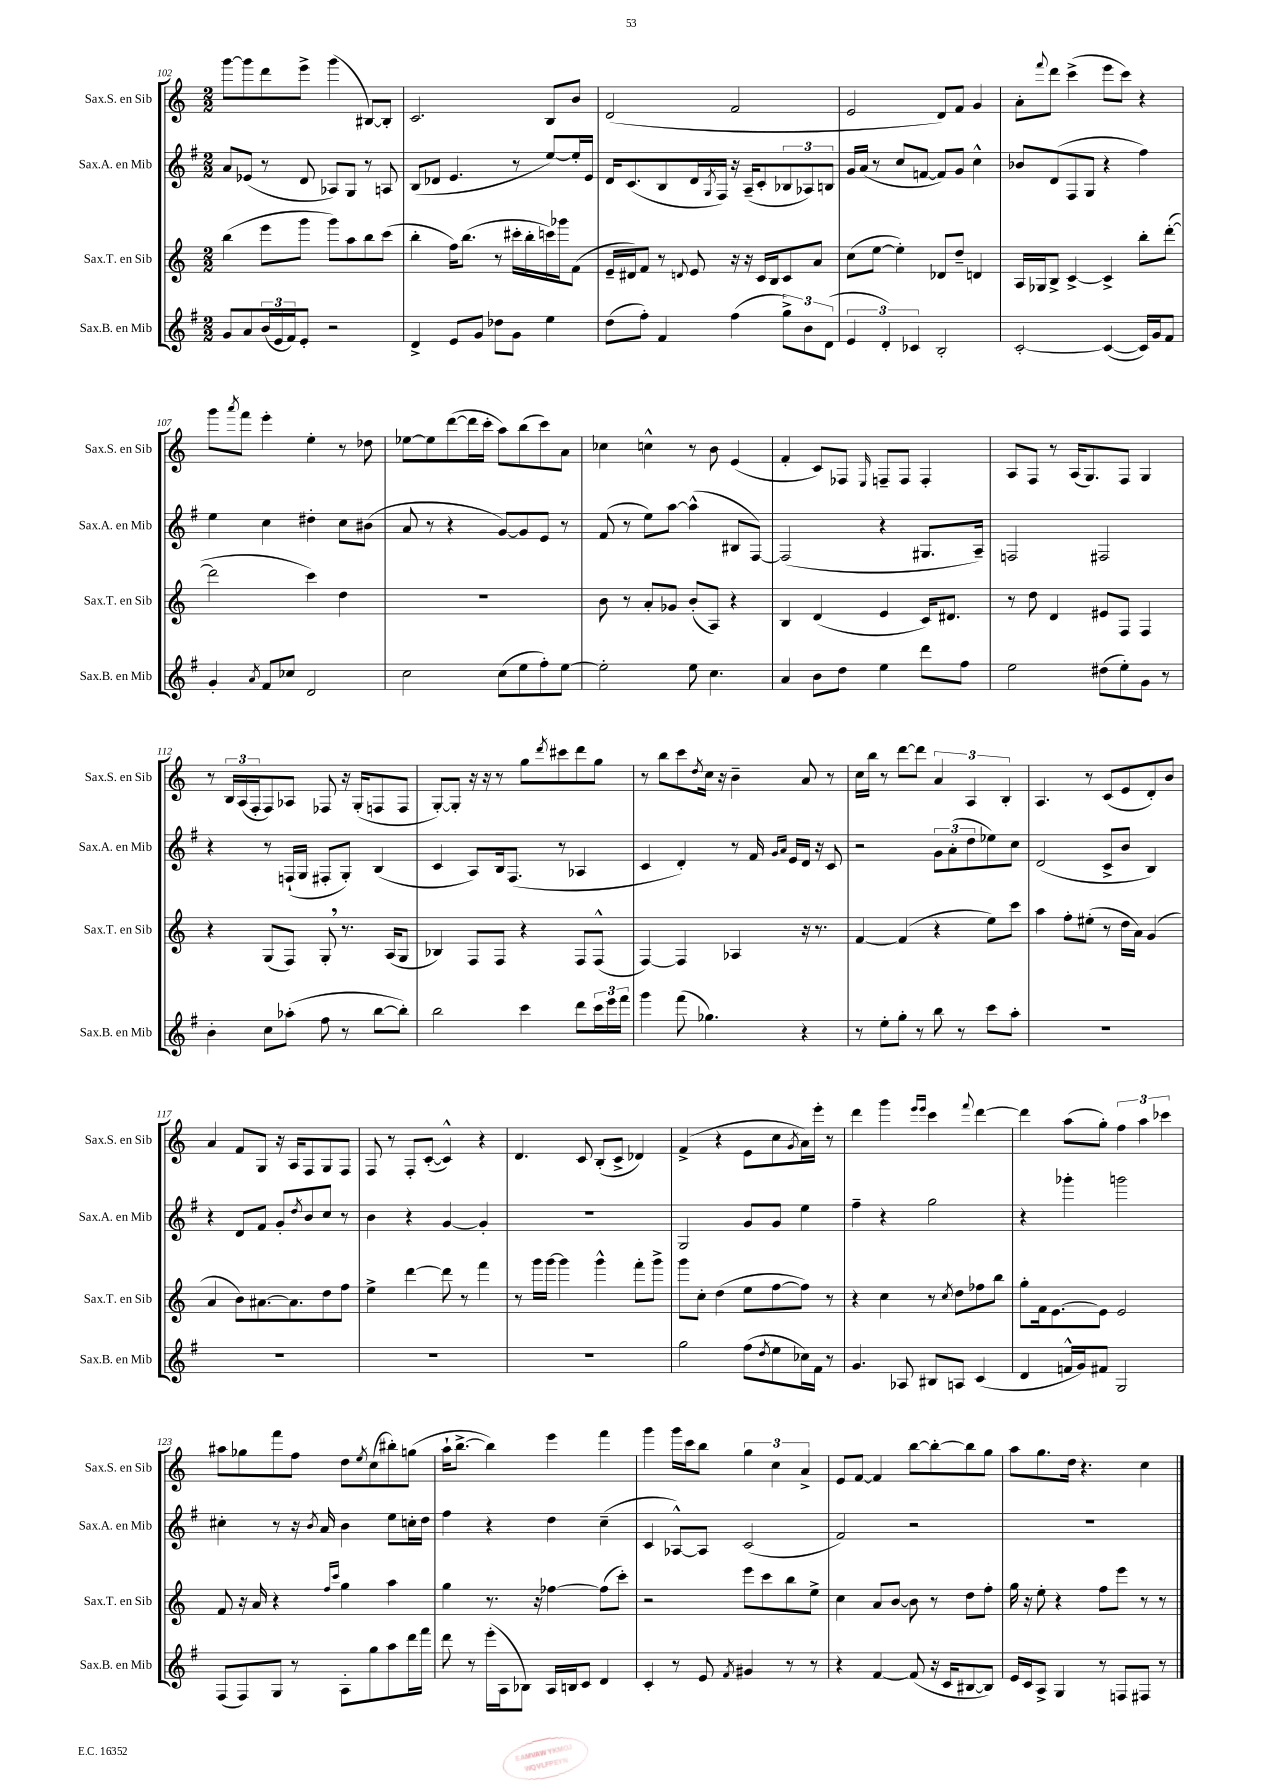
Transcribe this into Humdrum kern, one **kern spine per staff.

**kern	**kern	**kern	**kern
*staff4	*staff3	*staff2	*staff1
*clefG2	*clefG2	*clefG2	*clefG2
*k[f#]	*k[]	*k[f#]	*k[]
*M2/2	*M2/2	*M2/2	*M2/2
8g/L	(4bb\	8a/L	[8ggg\L
8a/	.	(8e-/J	8ggg\]
(24b/L	8eee\L	8r	8ddd\
24e/	.	.	.
24f#/J)	.	.	.
8e'/J	8ggg\J	8d/	8eee^\J
2r	8ggg\L)	8A-/L)	(4ggg\
.	8aa\	8G/J	.
.	8bb\	8r	[8B#/L)
.	(8ccc\J	8A/	8B#'/]J
=	=	=	=
4d^/	4bb'\	(8B/L	2.c/
.	.	8d-/J	.
8e/L	16ff\LK)	4.e/	.
.	(8.bb\J	.	.
8g/J	.	.	.
8dd-\L	8r	.	.
8g\J	16ccc#'\LL	8r	.
.	16bb'\	.	.
4ee\	16ccc\)	[8ee/L)	8B/L
.	16ggg-\J	.	.
.	(8f\J	16ee'/]L	8b/J
.	.	16e/JJ	.
=	=	=	=
(8dd\L	16e~/LL	16d/LK	(2d/
.	16d#/J)	(8.c/	.
8ff#'\J)	8f/J	.	.
4f#/	8r	8B/	.
.	8qqd/	.	.
.	8e/	16d/L	.
.	.	8qG/	.
.	.	16F#/JJ)	.
(4ff#\	16r	16r	2f/
.	16r	(16A~/LK	.
.	16c/LL	8c'/	.
.	16B/J	.	.
12gg^\L)	8c/	12B-/	.
12b\	.	12A-/)	.
.	8a/J	.	.
(12d\J	.	12B/J	.
=	=	=	=
6e/	(8cc\L	16g/LL	2e/
.	.	(16a/JJ	.
.	[8ee\J	8r	.
6d'/)	.	.	.
.	4ee'\])	8cc/L	.
6c-/	.	.	.
.	.	[8f/J	.
2B'/	8d-/L	8f/]L)	8d/L)
.	8dd~/J	8g/J	8f/J
.	4d/	4cc^^\	4g/
=	=	=	=
[2c'/	16A/LL	8b-/L	8a'\L
.	16G-/J	.	.
.	.	.	8qqfff/
.	8B^/J	(8d/	8ddd\J
.	[4c^/	8F#/	(4ccc^\
.	.	8G/J	.
(4c/_	4c^/]	4r	8eee\L
.	.	.	8ccc\J)
16c/]LL)	8bb'\L	4ff#\)	4r
16g/J	.	.	.
8f#/J	([8ddd'\J	.	.
=	=	=	=
4g'/	2ddd\]	4ee\	8ggg\L
.	.	.	8qaaa/
.	.	.	8fff\J
8qa/	.	.	.
8f#/L	.	4cc\	4eee'\
8cc-/J	.	.	.
2d/	4ccc\)	4dd#'\	4ee'\
.	4dd\	8cc\L	8r
.	.	(8b#\J	8dd-\
=	=	=	=
2cc\	1r	8a/	[8ee-\L
.	.	8r	8ee-\]
.	.	4r	([8ddd\
.	.	.	16ddd\]L
.	.	.	16ccc'\JJ
(8cc\L	.	[8g/L)	8aa\L)
8ee\	.	8g/]	(8bb\
8ff#'\)	.	8e/J	8ccc\)
[8ee\J	.	8r	8a\J
=	=	=	=
2ee'\]	8b\	(8f#/	4cc-\
.	8r	8r	.
.	8a'/L	8ee\L)	4cc^^\
.	8g-/J	[8aa\J	.
8ee\	(8b'/L	(4aa^^\]	8r
4.cc\	8A/J)	.	8b\
.	4r	8B#/L	(4e/
.	.	[8F#/J)	.
=	=	=	=
4a/	4B/	(2F#/]	4f'/
8b\L	(4d/	.	8c/L)
8dd\J	.	.	8F-/J
.	.	.	16qqE/
4ee\	4e/	4r	8F~/L
.	.	.	8F/J
8ddd\L	16c/LK)	8.G#/L	4F'/
.	8.d#/J	.	.
8ff#\J	.	.	.
.	.	16A~/Jk)	.
=	=	=	=
2ee\	8r	2F/	8A/L
.	8dd\	.	8F/J
.	4d/	.	8r
.	.	.	(16A/LK
.	.	.	8.G/)
(8dd#\L	8e#/L	2F#/	.
8ee'\)	8F/J	.	8F/J
8g\J	4F/	.	4G/
8r	.	.	.
=	=	=	=
4b'\	4r	4r	8r
.	.	.	24B/LL
.	.	.	(24A/
.	.	.	24F'/J
8cc\L	(8G/L	8r	8F/)
(8aa-'\J	8F/J)	(16F`/LL	8A-/J
.	.	16G/JJ	.
8ff#\	8G'/	8F#'/L	8F-/
8r	8.r	8G'/J)	16r
.	.	.	(16G'/LK
[8bb\L	.	(4B/	8F/
.	(16A/LK	.	.
8bb'\]J)	8G/J	.	8F/J
=	=	=	=
2bb\	4B-/)	4c/	[8G'/L)
.	.	.	8G'/]J
.	8F/L	8A/L)	16r
.	.	.	16r
.	8F/J	16B/k	8r
.	.	(8.F#/J	.
4ccc\	4r	.	8gg\L
.	.	.	8qddd/
.	.	8r	8ccc#\
8ddd\L	8F/L	4A-/	8ddd\
24ccc\L	(8F^^/J	.	8gg\J
24eee\	.	.	.
24fff#\JJ	.	.	.
=	=	=	=
4ggg\	[4F/)	4c/	8r
.	.	.	8bb\L
(8fff#\	4F/]	4d'/)	8ccc\
.	.	.	8qdd/
4.gg-\)	.	.	16cc\Jk
.	.	.	16r
.	4A-/	8r	4b~\
.	.	16f#/	.
.	.	16qqg/LL	.
.	.	16qqa/JJ	.
.	.	16e/LL	.
4r	16r	16d/JJ	8a/
.	8.r	16r	.
.	.	8c/	8r
=	=	=	=
8r	[4f/	2r	16cc\LL
.	.	.	16bb\JJ
8ee'\L	.	.	8r
8gg'\J	(4f/]	.	[8ddd\L
8r	.	.	8ddd\]J
8bb\	4r	12g\L	6a/
.	.	(12a'\	.
8r	.	.	.
.	.	12dd\	6A/
8ccc\L	8ee\L)	8ee-\)	.
.	.	.	6B'/
8aa'\J	8ccc\J	8cc\J	.
=	=	=	=
1r	4aa\	(2d/	4.A/
.	8ff'\L	.	.
.	(8ee#'\J	.	8r
.	8r	8c^/L	(8c/L
.	16dd\LL	8b/J	8e/
.	16a\JJ)	.	.
.	(4g/	4B/)	8d'/)
.	.	.	8b/J
=	=	=	=
1r	4a/	4r	4a/
.	8b\L)	8d/L	8f/L
.	[8.a#\	8f#/J	8G/J
.	.	8g'/L	16r
.	8.a#\]	.	16A/LK
.	.	8qdd/	.
.	.	8b/	8F/
.	8dd\	8cc/J	8G/
.	8ff\J	8r	8F/J
=	=	=	=
1r	4ee^\	4b\	8F/
.	.	.	8r
.	[4ddd\	4r	8F'/L
.	.	.	([8c'/J
.	8ddd\]	[4g/	4c^^/])
.	8r	.	.
.	4fff\	4g'/]	4r
=	=	=	=
1r	8r	1r	4.d/
.	16ggg\LL	.	.
.	[16ggg\JJ	.	.
.	4ggg\]	.	.
.	.	.	8c/
.	4ggg^^\	.	(8B'/L
.	.	.	8c^/J
.	8fff'\L	.	4d-/)
.	8ggg^\J	.	.
=	=	=	=
2gg\	8ggg\L	2G/	(4f^/
.	8cc'\J	.	.
.	(4dd\	.	4r
(8ff#\L	8ee\L	8g/L	8e\L
8qdd/	.	.	.
8ee\	[8ff\	8g/J	8cc\
.	.	.	8qg/
16cc-\L)	8ff\]J)	4ee\	16a\L)
16f#\JJ	.	.	16eee'\JJ
8r	8r	.	8r
=	=	=	=
4.g/	4r	4ff#~\	4ddd\
.	4cc\	4r	4ggg\
8A-/	.	.	.
.	.	.	16qqeee/LL
.	.	.	16qqeee/JJ
8B#/L	8r	2gg\	4ccc\
.	8qcc/	.	.
8A/J	8dd\L	.	.
.	.	.	8qqfff/
(4c/	8ff-\	.	[4ddd\
.	8bb\J	.	.
=	=	=	=
4d/	8gg'\L	4r	4ddd\]
.	16f\k	.	.
.	[8.e\	.	.
16f^^/LL	.	4ggg-'\	(8aa\L
16g/J)	.	.	.
8f#/J	8e\]J	.	8gg'\J)
2G/	2e/	2ggg\	6ff\
.	.	.	6aa\
.	.	.	6ccc-\
=	=	=	=
(8F#/L	8f/	4cc#'\	8aa#\L
8F#/)	16r	.	8gg-\
.	16a/	.	.
8G/J	4r	8r	8fff\
8r	.	16r	8ff\J
.	.	8qb/	.
.	.	16a/	.
.	16qqff/LL	.	.
.	16qqccc/JJ	.	.
8A'\L	4gg\	4b\	8dd\L
.	.	.	8qee/
8gg\	.	.	(8cc\
8aa\	4aa\	8ee\L	8bb#'\)
16ddd\L	.	16cc'\L	(8gg\J
16fff#\JJ	.	16dd\JJ	.
=	=	=	=
8ddd\	4gg\	4ff#\	16aa`\LK
.	.	.	[8.bb^\J
8r	.	.	.
(16eee'\LL	8.r	4r	4bb\])
16A\J	.	.	.
8B-\J)	.	.	.
.	16r	.	.
16A/LL	[4ff-\	4dd\	4eee\
16B/J	.	.	.
8c/J	.	.	.
4d/	(8ff-\]L	(4cc~\	4fff\
.	8ccc'\J)	.	.
=	=	=	=
4c'/	2r	4c/	4ggg\
8r	.	[8A-^^/L)	16ggg\LL
.	.	.	16ccc\J
8e/	.	8A-/]J	8bb\J
8qf#/	.	.	.
4g#/	8eee\L	(2c/	6gg\
.	8ccc\	.	.
.	.	.	6cc\
8r	8bb\	.	.
.	.	.	6a^/
8r	8ee^\J	.	.
=	=	=	=
4r	4cc\	2f#/)	8e/L
.	.	.	[8f/J
[4f#/	8a/L	.	4f/]
.	[8b/J	.	.
(8f#/]	8b\]	2r	[8bb\L
16r	8r	.	8bb'\_
16c/LK	.	.	.
[8B#/	8dd\L	.	8bb\]
8B#/]J)	8ff'\J	.	8gg\J
=	=	=	=
16e/LL	16gg\	1r	8aa\L
16c/J	16r	.	.
8A^/J	8ee'\	.	8.gg\
4G/	4r	.	.
.	.	.	16dd\Jk
.	.	.	4.r
8r	8ff\L	.	.
8F/L	8eee\J	.	.
8F#/J	8r	.	4cc\
8r	8r	.	.
==	==	==	==
*-	*-	*-	*-
